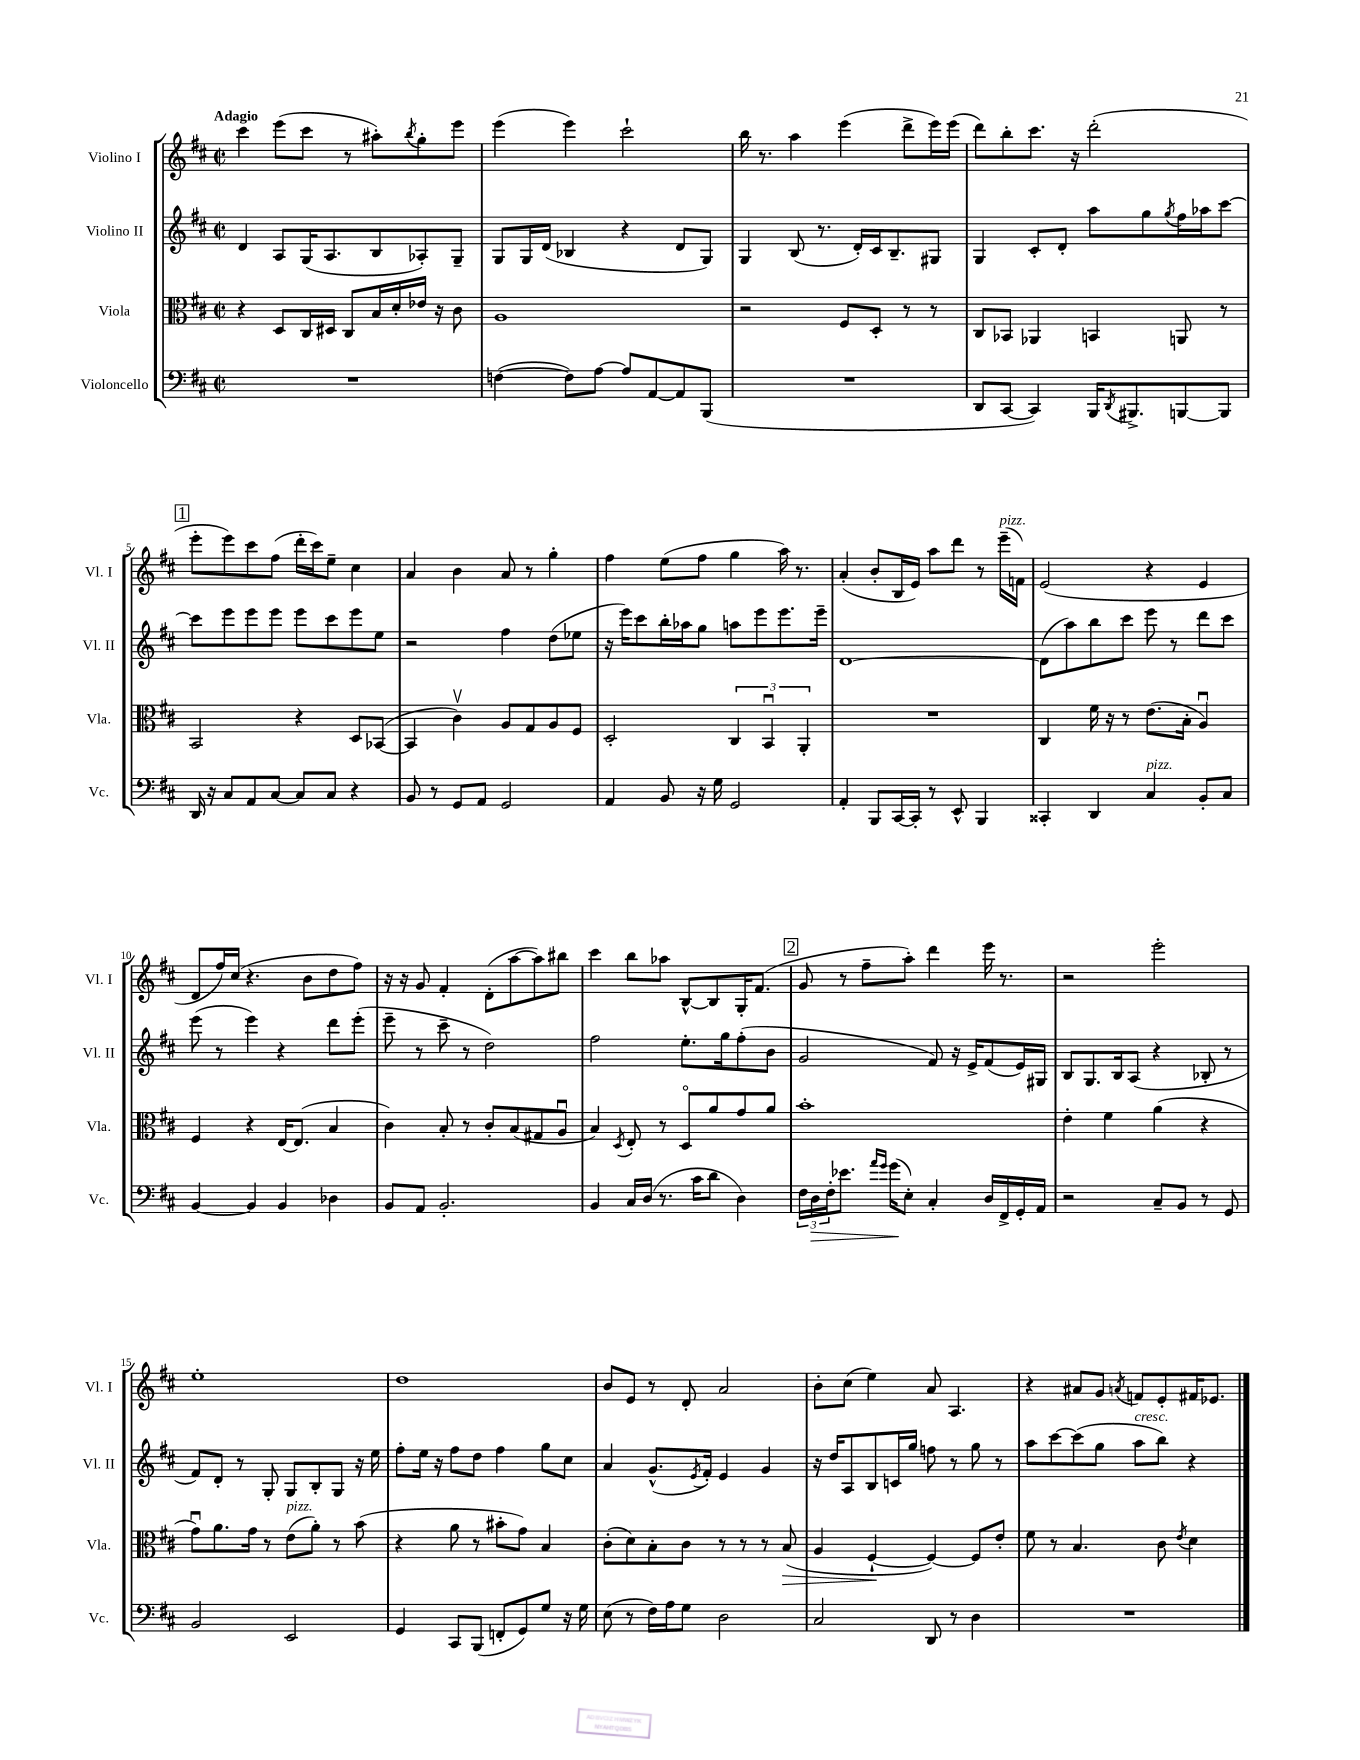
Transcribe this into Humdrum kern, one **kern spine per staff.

**kern	**kern	**kern	**kern
*staff4	*staff3	*staff2	*staff1
*clefF4	*clefC3	*clefG2	*clefG2
*k[f#c#]	*k[f#c#]	*k[f#c#]	*k[f#c#]
*M2/2	*M2/2	*M2/2	*M2/2
*met(c|)	*met(c|)	*met(c|)	*met(c|)
1r	4r	4d	4ccc#
.	8D	8A	(8eee
.	16C#	(16G	8ccc#
.	16D#	8.A	.
.	8C#	.	8r
.	16B	8B	8aa#')
.	16d'	.	.
.	.	.	8qbb
.	16e-	8A-')	8gg'
.	16r	.	.
.	8c#	8G~	8eee
=	=	=	=
([4F	1A	8G	(4eee
.	.	16G	.
.	.	(16d	.
8F])	.	4B-	4eee)
[8A	.	.	.
8A]	.	4r	2ccc#`
[8AA	.	.	.
8AA]	.	8d	.
(8BBB	.	8G)	.
=	=	=	=
1r	2r	4G	16bb
.	.	.	8.r
.	.	(8B	4aa
.	.	8.r	.
.	8F#	.	(4eee
.	.	16d')	.
.	8D'	16c#	.
.	.	8.B~	.
.	8r	.	8ddd^
.	8r	8G#	16eee)
.	.	.	(16eee
=	=	=	=
8DD	8C#	4G	8ddd)
[8CC#	8BB-	.	8bb'
4CC#])	4AA-	8c#'	8.ccc#
.	.	8d'	.
.	.	.	16r
16BBB	4BB	8aa	(2ddd'
8qDD	.	.	.
8.BBB#^	.	.	.
.	.	8gg	.
.	.	8qgg	.
[8BBB	8AA	16ff#	.
.	.	16aa-	.
8BBB]	8r	[8ccc#	.
=	=	=	=
16DD	2BB	8ccc#]	8eee'
16r	.	.	.
8C#	.	8eee	8eee)
8AA	.	8eee	8ccc#
[8C#	.	8eee	(8ff#
8C#]	4r	8eee	16ddd'
.	.	.	16ccc#)
8C#	.	8ccc#	8ee~
4r	8D	8eee	4cc#
.	([8BB-	8ee	.
=	=	=	=
8BB	4BB-]	2r	4a
8r	.	.	.
8GG	4c#v)	.	4b
8AA	.	.	.
2GG	8A	4ff#	8a
.	8G	.	8r
.	8A	(8dd	4gg'
.	8F#	8ee-	.
=	=	=	=
4AA	2D'	16r	4ff#
.	.	16eee)	.
.	.	8ccc#	.
8BB	.	16bb'	(8ee
.	.	16aa-	.
16r	.	8gg	8ff#
16G	.	.	.
2GG	6C#	8aa	4gg
.	.	8eee	.
.	6BBu	.	.
.	.	8.eee	16aa)
.	.	.	8.r
.	6AA'	.	.
.	.	16eee~	.
=	=	=	=
4AA'	1r	[1d	(4a'
8BBB	.	.	8b'
[16CC#	.	.	16B
16CC#']	.	.	16e)
8r	.	.	8aa
8EE^^	.	.	8ddd
4BBB	.	.	8r
.	.	.	(16eee~
.	.	.	16f)
=	=	=	=
4CC##'	4C#	(8d]	(2e
.	.	8aa)	.
4DD	16f#	8bb	.
.	16r	.	.
.	8r	8ccc#	.
4C#	(8.e	8eee	4r
.	.	8r	.
.	16B'	.	.
8BB'	4Au)	8ddd	4e
8C#	.	8ccc#	.
=	=	=	=
[4BB	4F#	(8eee	8d
.	.	8r	16ff#)
.	.	.	(16cc#
4BB]	4r	4eee)	4.r
4BB	[16E	4r	.
.	(8.E]	.	.
.	.	.	8b
4D-	4B	8ddd	8dd
.	.	(8eee'	8ff#)
=	=	=	=
8BB	4c#)	8eee~	16r
.	.	.	16r
8AA	.	8r	8g
2.BB'	8B'	8ccc#~	4f#'
.	8r	8r	.
.	8c#'	2dd)	(8d'
.	(8B	.	[8aa
.	8G#	.	8aa])
.	8Au	.	8bb#
=	=	=	=
4BB	4B)	2ff#	4ccc#
.	8qD	.	.
16C#	8E'	.	8bb
(16D	.	.	.
8.r	8r	.	8aa-
.	8Do	8.ee'	[8B^^
16c#	.	.	.
8d	8a	.	8B]
.	.	16gg	.
4D)	8g	(8ff#'	16G'
.	.	.	(8.f#
.	8a	8b	.
=	=	=	=
24F#	1b'	2g	8g
24D	.	.	.
24F#'	.	.	.
8.e-	.	.	8r
.	.	.	8ff#~
16qqa	.	.	.
16qqg	.	.	.
(16g	.	.	.
8E')	.	.	8aa')
4C#'	.	8f#)	4ddd
.	.	16r	.
.	.	16e^	.
16D	.	(8f#	16eee
16FF#^	.	.	8.r
16GG'	.	16e)	.
16AA	.	16G#	.
=	=	=	=
2r	4e'	8B	2r
.	.	8.G	.
.	4f#	.	.
.	.	16B	.
.	.	(8A	.
8C#~	(4a	4r	2eee'
8BB	.	.	.
8r	4r	8B-'	.
8GG	.	8r	.
=	=	=	=
2BB	8gu)	8f#)	1ee'
.	8.a	8d'	.
.	.	8r	.
.	16g	.	.
.	8r	8G'	.
2EE	(8e	8G	.
.	8a')	8B'	.
.	8r	8G	.
.	(8b	16r	.
.	.	16ee	.
=	=	=	=
4GG	4r	8ff#'	1dd
.	.	16ee	.
.	.	16r	.
8CC#	8a	8ff#	.
(8BBB	8r	8dd	.
8FF'	8b#'	4ff#	.
8GG)	8g)	.	.
8G	4B	8gg	.
16r	.	8cc#	.
16G	.	.	.
=	=	=	=
(8E	(8c#'	4a	8b
8r	8d)	.	8e
16F#)	8B'	(8.g^^	8r
16A	.	.	.
8G	8c#	.	8d'
.	.	8qe	.
.	.	16f#')	.
2D	8r	4e	2a
.	8r	.	.
.	8r	4g	.
.	(8B	.	.
=	=	=	=
2C#	4A	16r	8b'
.	.	16dd	.
.	.	8A	(8cc#
.	[4F#`	8B	4ee)
.	.	16c	.
.	.	16gg	.
8DD	4F#_)	8ff	8a
8r	.	8r	4.A
4D	8F#]	8gg	.
.	8e'	8r	.
=	=	=	=
1r	8f#	8aa	4r
.	8r	[8ccc#	.
.	4.B	(8ccc#]	8a#
.	.	8gg	8g
.	.	.	8qa
.	.	8aa	8f
.	8c#	8bb)	8e'
.	8qe	.	.
.	4d	4r	16f#
.	.	.	8.e-
==	==	==	==
*-	*-	*-	*-
